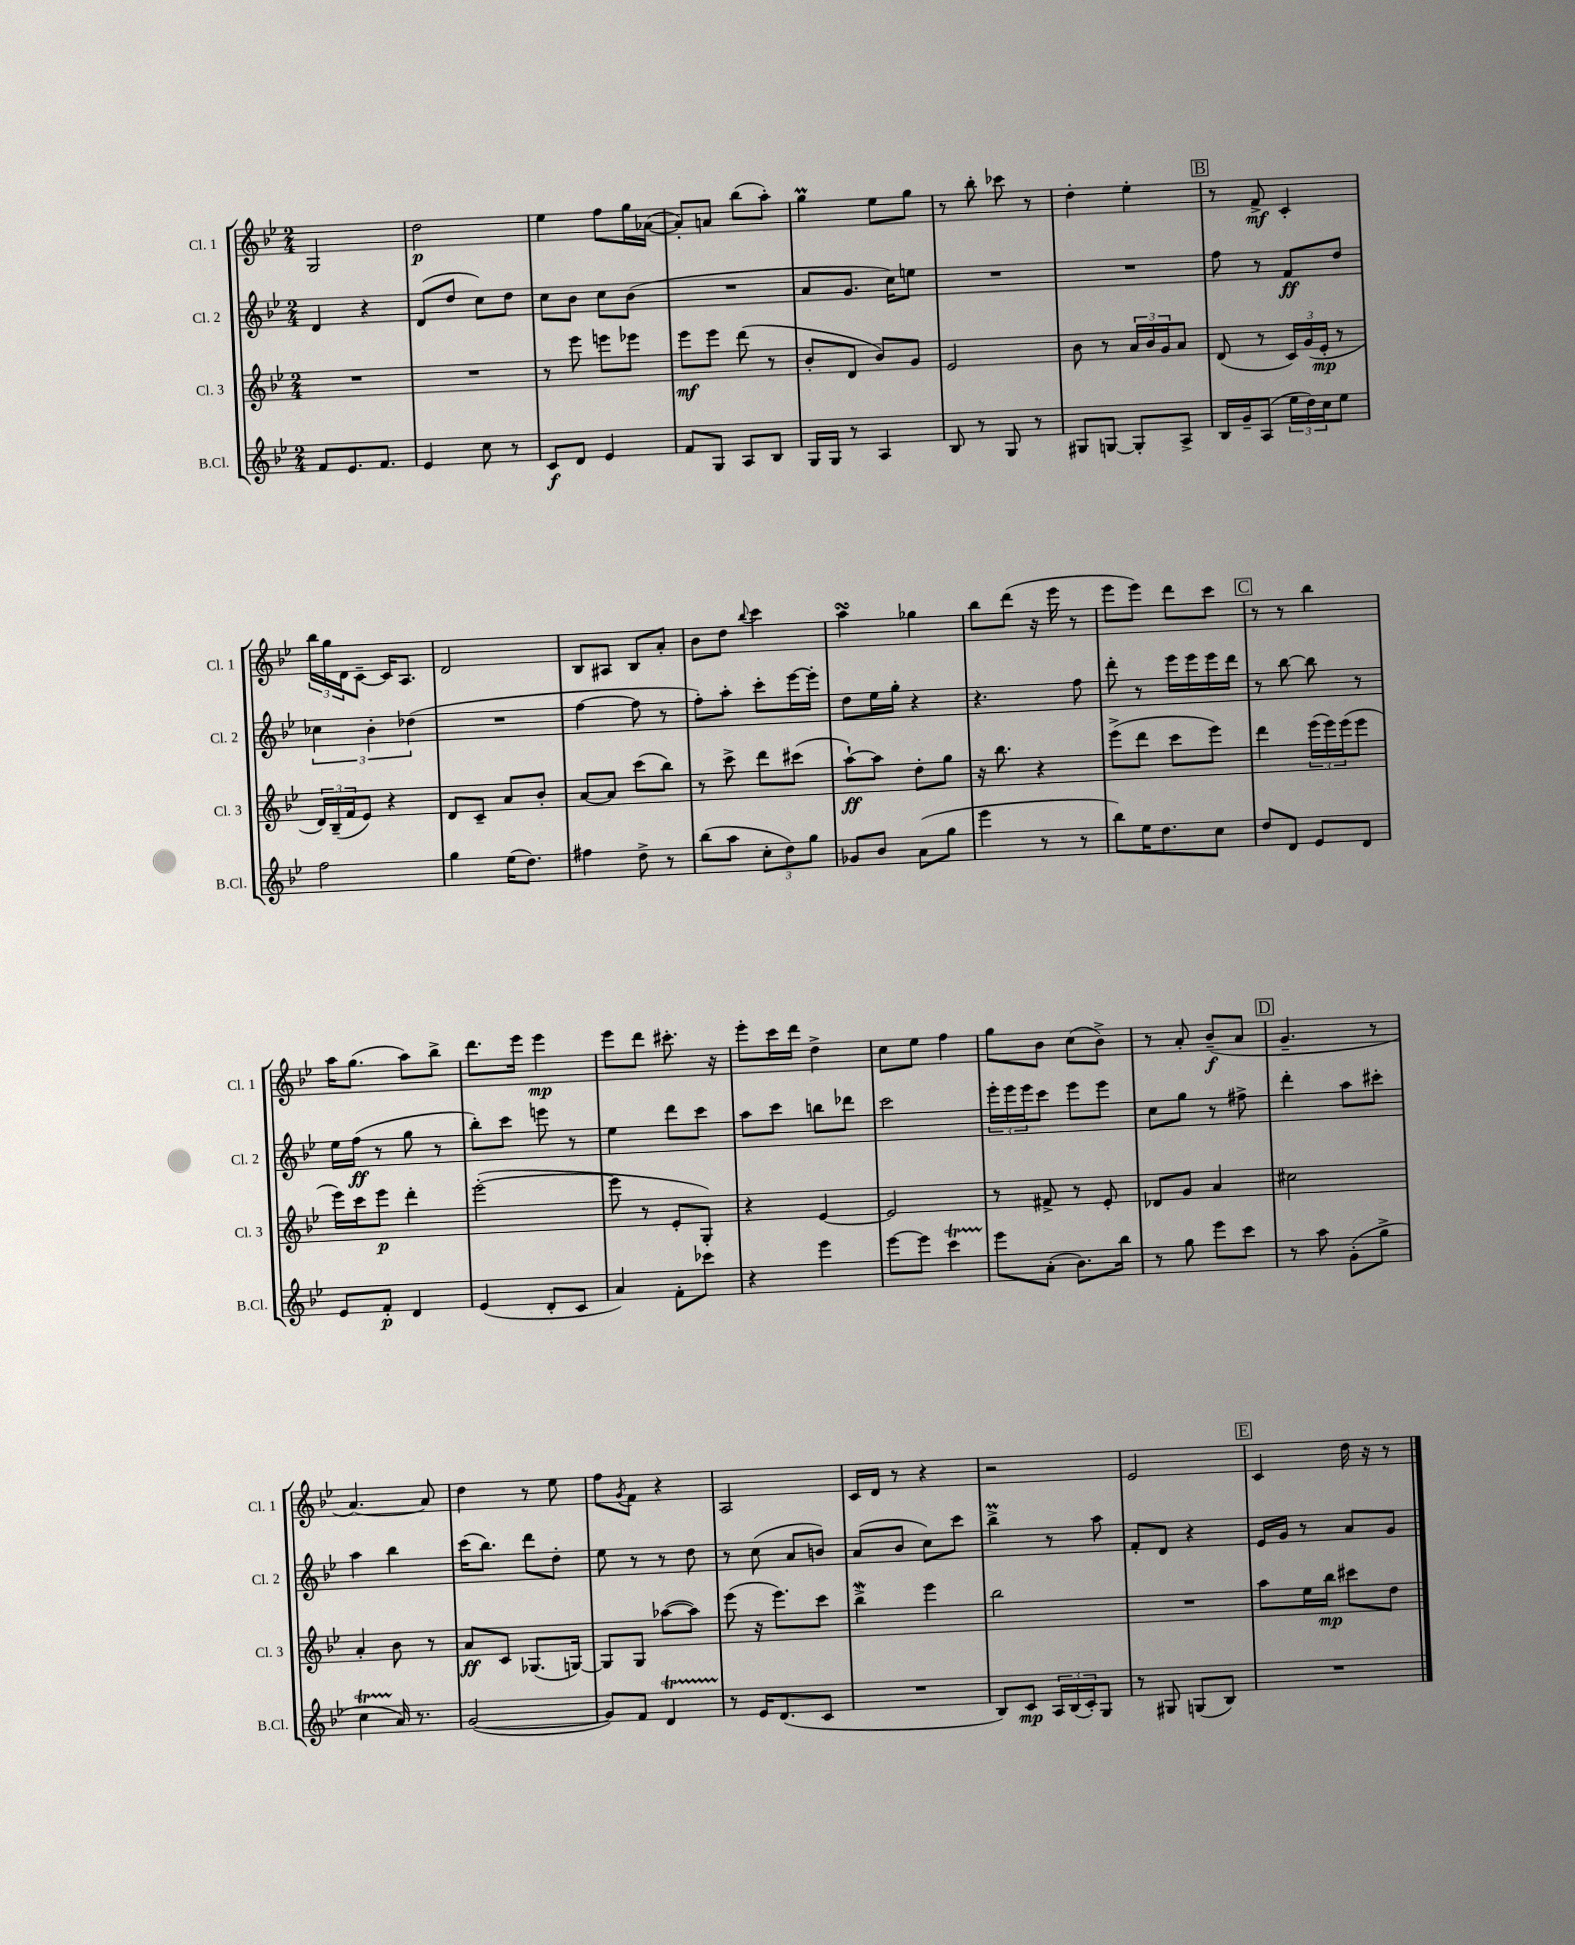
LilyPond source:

<<
\new StaffGroup <<
\new Staff = "s0" \with { instrumentName = "Cl. 1" shortInstrumentName = "Cl. 1" } {
    \clef treble \key bes \major \numericTimeSignature \time 2/4
    g2 |
    d''2\p |
    ees''4 f''8 g''16 aes'16~( |
    aes'8-.) a'8 bes''8( a''8-.) |
    g''4\prall ees''8 g''8 |
    r8 bes''8-. ces'''8 r8 |
    d''4-. ees''4-. |
    \mark \markup { \box "B" } r8 f'8->\mf c'4-. |
    \tuplet 3/2 { bes''16 g''16 d'16 } c'8~-- c'16 a8. |
    d'2 |
    bes8 ais8 bes8 a'8-. |
    bes'8 d''8 \appoggiatura { bes''8 } c'''4 |
    a''4\turn ges''4 |
    bes''8 d'''8( r16 ees'''16 r8 |
    ees'''8 ees'''8) d'''8 c'''8 |
    \mark \markup { \box "C" } r8 r8 bes''4 |
    a''16 g''8.( a''8) bes''8-> |
    d'''8. ees'''16 ees'''4\mp |
    ees'''8 d'''8 cis'''8.-. r16 |
    ees'''8-. c'''16 d'''16 d''4-> |
    c''8 ees''8 f''4 |
    g''8 bes'8 c''8( bes'8->) |
    r8 a'8-. bes'8--\f( a'8 |
    \mark \markup { \box "D" } g'4.-- r8 |
    a'4.~) a'8 |
    d''4 r8 ees''8 |
    f''8 \acciaccatura { g'8 } f'8 r4 |
    a2 |
    c'16 d'16 r8 r4 |
    r2 |
    ees'2 |
    \mark \markup { \box "E" } c'4 d''16 r16 r8 \bar "|." |
}
\new Staff = "s1" \with { instrumentName = "Cl. 2" shortInstrumentName = "Cl. 2" } {
    \clef treble \key bes \major \numericTimeSignature \time 2/4
    d'4 r4 |
    d'8( d''8 c''8) d''8 |
    c''8 bes'8 c''8 bes'8( |
    R2 |
    a'8 g'8. c''16) e''8 |
    R2 |
    R2 |
    \mark \markup { \box "B" } f''8 r8 f'8\ff d''8 |
    \tuplet 3/2 { ces''4 bes'4-. des''4( } |
    R2 |
    f''4~ f''8 r8 |
    f''8-.) a''8-. c'''8-. ees'''16~ ees'''16-. |
    d''8 ees''16 g''16-. r4 |
    r4. f''8 |
    d'''8-. r8 ees'''16 ees'''16 ees'''16 d'''16 |
    \mark \markup { \box "C" } r8 bes''8~ bes''8 r8 |
    ees''16 f''16\ff( r8 g''8 r8 |
    bes''8-.) c'''8 e'''8 r8 |
    ees''4 d'''8 c'''8 |
    a''8 c'''8 b''8 des'''8 |
    c'''2 |
    \tuplet 3/2 { ees'''16-. ees'''16 ees'''16 } c'''8 ees'''8 ees'''8 |
    c''8 g''8 r8 fis''8-> |
    \mark \markup { \box "D" } d'''4-. a''8 cis'''8-. |
    a''4 bes''4 |
    c'''16( bes''8.) d'''8 d''8-. |
    ees''8 r8 r8 d''8 |
    r8 c''8( a'8 b'8) |
    a'8( bes'8 c''8) c'''8 |
    bes''4->\prall r8 a''8 |
    f'8-. d'8 r4 |
    \mark \markup { \box "E" } ees'16 g'16 r8 a'8 g'8 \bar "|." |
}
\new Staff = "s2" \with { instrumentName = "Cl. 3" shortInstrumentName = "Cl. 3" } {
    \clef treble \key bes \major \numericTimeSignature \time 2/4
    R2 |
    R2 |
    r8 ees'''8 e'''8 ees'''8 |
    ees'''8\mf ees'''8 d'''8( r8 |
    bes'8-. d'8 bes'8) g'8 |
    ees'2 |
    bes'8 r8 \tuplet 3/2 { a'16 bes'16 g'16 } a'8 |
    \mark \markup { \box "B" } d'8( r8 \tuplet 3/2 { c'16) g'16( ees'16-.\mp } r8 |
    \tuplet 3/2 { d'16) bes16--( f'16 } ees'8) r4 |
    d'8 c'8-- a'8 bes'8-. |
    a'8~ a'8 c'''8( bes''8) |
    r8 c'''8-> d'''8 cis'''8( |
    a''8~-!\ff) a''8 d''8-. g''8 |
    r16 bes''8. r4 |
    ees'''8->( d'''8 c'''8 ees'''8) |
    \mark \markup { \box "C" } d'''4 \tuplet 3/2 { ees'''16( ees'''16) ees'''16( } ees'''8 |
    ees'''16) c'''16 ees'''8\p d'''4-. |
    ees'''2~-.( |
    ees'''8 r8 ees'8-. g8-.) |
    r4 ees'4~ |
    ees'2 |
    r8 fis'8-> r8 ees'8-. |
    des'8 g'8 a'4 |
    \mark \markup { \box "D" } cis''2 |
    a'4-. bes'8 r8 |
    a'8\ff c'8 ges8.( g16~) |
    g8 g8 aes''8~( aes''8) |
    ees'''8( r16 ees'''8.) c'''8 |
    bes''4->\mordent ees'''4 |
    bes''2 |
    R2 |
    \mark \markup { \box "E" } a''8 ees''16 bes''16\mp cis'''8 d''8 \bar "|." |
}
\new Staff = "s3" \with { instrumentName = "B.Cl." shortInstrumentName = "B.Cl." } {
    \clef treble \key bes \major \numericTimeSignature \time 2/4
    f'8 ees'8. f'8. |
    ees'4 c''8 r8 |
    c'8\f d'8 ees'4 |
    f'8 g8 a8 bes8 |
    g16 g16 r8 a4 |
    bes8 r8 g8 r8 |
    gis8 g8~ g8-. a8-> |
    \mark \markup { \box "B" } bes16 g'16-- a8( \tuplet 3/2 { ees''16 d''16) c''16 } ees''8 |
    f''2 |
    g''4 ees''16( d''8.) |
    fis''4 d''8-> r8 |
    bes''8( a''8 \tuplet 3/2 { c''8-. d''8) g''8 } |
    ges'8 bes'8 a'8( g''8 |
    ees'''4 r8 r8 |
    bes''8) ees''16 d''8. c''8 |
    \mark \markup { \box "C" } d''8 d'8 ees'8 d'8 |
    ees'8 f'8-.\p d'4 |
    ees'4( d'8-. c'8 |
    a'4) f'8-. ces'''8 |
    r4 ees'''4 |
    ees'''8~ ees'''8 c'''4\startTrillSpan |
    ees'''8\stopTrillSpan a'8-.( bes'8.) bes''16 |
    r8 g''8 ees'''8 c'''8 |
    \mark \markup { \box "D" } r8 a''8 g'8-.( g''8-> |
    c''4\startTrillSpan a'16\stopTrillSpan) r8. |
    g'2~( |
    g'8) f'8 d'4\startTrillSpan |
    r8\stopTrillSpan ees'16 d'8.( c'8 |
    R2 |
    bes8) c'8\mp \tuplet 3/2 { a16 bes16( c'16-.) } g8 |
    r8 gis8 g8( bes8) |
    \mark \markup { \box "E" } R2 \bar "|." |
}
>>
>>
\layout { \context { \Score \remove "Bar_number_engraver" } }
